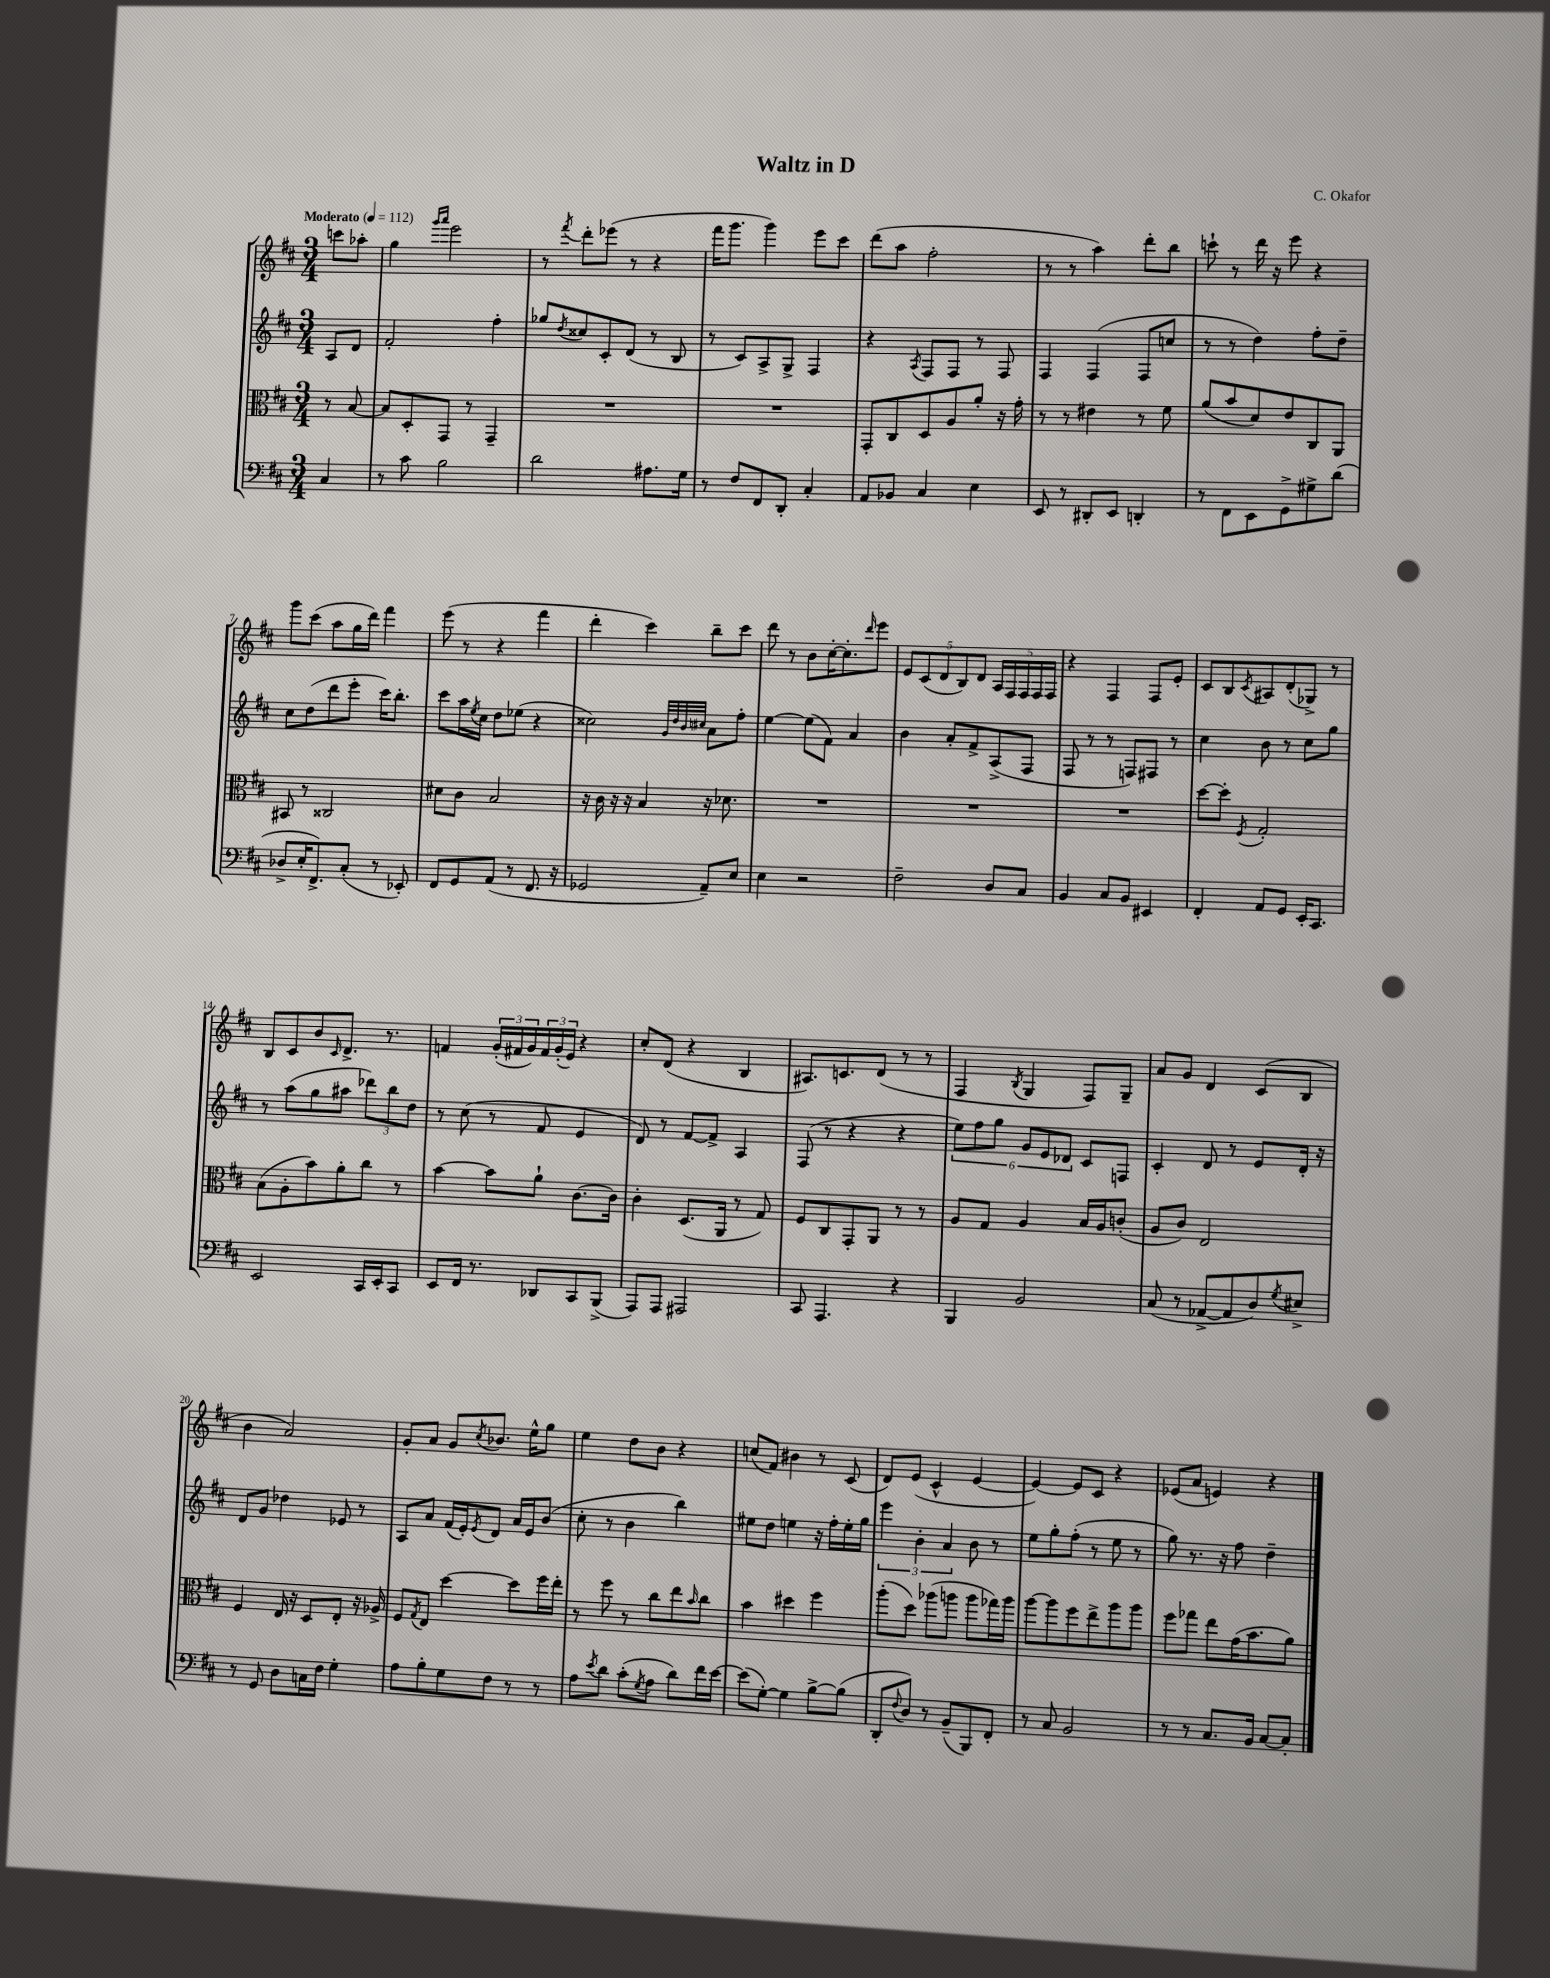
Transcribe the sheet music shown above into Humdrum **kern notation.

**kern	**kern	**kern	**kern
*staff4	*staff3	*staff2	*staff1
*clefF4	*clefC3	*clefG2	*clefG2
*k[f#c#]	*k[f#c#]	*k[f#c#]	*k[f#c#]
*M3/4	*M3/4	*M3/4	*M3/4
*MM112	*MM112	*MM112	*MM112
4C#	8r	8A	8ccc
.	[8B	8d	8aa-'
=	=	=	=
8r	8B]	2f#'	4gg
8c#	8D'	.	.
.	.	.	16qqggg
.	.	.	16qqaaa
2B	8GG	.	2eee
.	8r	.	.
.	4GG~	4ff#'	.
=	=	=	=
2d	2.r	8gg-	8r
.	.	8qdd	8qfff#
.	.	8cc##	8ddd'
.	.	8c#'	(8eee-
.	.	(8d	8r
8.A#	.	8r	4r
.	.	8B	.
16G	.	.	.
=	=	=	=
8r	2.r	8r	16fff#
.	.	.	8.ggg
8F#	.	8c#)	.
8FF#	.	8A^	4ggg)
8DD'	.	8G^	.
4C#'	.	4F#	8eee
.	.	.	8ccc#
=	=	=	=
8AA	8GG'	4r	(8ddd
8BB-	8C#	.	8aa
.	.	8qA	.
4C#	8D	8F#	2ff#'
.	8A	8F#	.
4E	8a'	8r	.
.	16r	8F#	.
.	16g'	.	.
=	=	=	=
8EE	8r	4F#	8r
8r	8r	.	8r
8DD#'	4e#	(4F#	4aa)
8EE	.	.	.
4DD'	8r	8F#	8ddd'
.	8f#	8cc	8bb
=	=	=	=
8r	(8a	8r	8ccc`
8FF#	8b	8r	8r
8EE	8d)	4dd)	16ddd
.	.	.	16r
8GG^	8e	.	8eee
8G#^	8C#	8ff#'	4r
(8d	8AA	8dd~	.
=	=	=	=
8D-^	8BB#	8cc#	8ggg
16E'	8r	(8dd	(8ccc#
8.FF#^)	.	.	.
.	2C##	8ddd	8aa
(8C#'	.	8eee'	16gg
.	.	.	16ddd)
8r	.	16ccc#)	4fff#
.	.	8.bb'	.
8EE-')	.	.	.
=	=	=	=
8FF#	8d#	8ccc#	(8eee
8GG	8c#	16aa	8r
.	.	8qee	.
.	.	16cc#	.
(8AA	2B	8dd	4r
8r	.	(8ee-	.
8.FF#	.	4r	4fff#
16r	.	.	.
=	=	=	=
2GG-	16r	2cc##)	4ddd'
.	16c#	.	.
.	16r	.	.
.	16r	.	.
.	4B	.	4ccc#)
.	.	32qqg	.
.	.	32qqdd	.
.	.	32qqb	.
.	.	32qqcc#	.
8AA~)	16r	8a	8bb~
.	8.d-	.	.
8E	.	8ff#'	8ccc#
=	=	=	=
4E	2.r	[4ee	8ddd
.	.	.	8r
2r	.	(8ee]	8b
.	.	8f#)	[16cc#'
.	.	.	8.cc#']
.	.	4a	.
.	.	.	16qqddd
.	.	.	8eee
=	=	=	=
2F#~	2.r	4b	10e
.	.	.	(10c#
.	.	.	10d
.	.	8a'	.
.	.	.	10B)
.	.	8f#^	.
.	.	.	10d
8D	.	(8A^	20A
.	.	.	20F#
.	.	.	20F#
8C#	.	8F#	.
.	.	.	20F#
.	.	.	20F#
=	=	=	=
4BB	2.r	8F#	4r
.	.	8r	.
8C#	.	8r	4F#
8BB	.	8F)	.
4EE#	.	8F#	8F#
.	.	8r	8e'
=	=	=	=
4FF#'	[8dd	4cc#	8c#
.	8dd']	.	8B
.	8qF#	.	8qc#
8AA	2G'	8b	8A#
8GG	.	8r	(8d'
16EE'	.	8cc#	8G-^)
8.CC#	.	.	.
.	.	8gg	8r
=	=	=	=
2EE	(8B	8r	8B
.	8A'	(8aa	8c#
.	8b)	8gg	8b
.	.	.	16qqc#
.	8a'	8aa#	8.d^
16CC#	8cc#	12ddd-)	.
16EE'	.	.	8.r
.	.	12bb	.
8CC#	8r	.	.
.	.	12dd	.
=	=	=	=
8EE	[4b	8r	4f
16FF#	.	(8cc#	.
8.r	.	.	.
.	8b]	8r	(24g'
.	.	.	24f#
.	.	.	24g)
8DD-	8a`	8f#	24f#
.	.	.	(24g'
.	.	.	24e)
8CC#	[8.c#	4e	4r
(8BBB^	.	.	.
.	16c#]	.	.
=	=	=	=
8AAA)	4c#'	8d)	8cc#'
8AAA	.	8r	(8d
2AAA#	(8.D	[8f#	4r
.	.	8f#^]	.
.	16AA	.	.
.	8r	4A	4B
.	8G)	.	.
=	=	=	=
8CC#	8F#	(8F#	8.A#)
4.AAA	8C#	8r	.
.	.	.	8.c
.	8GG'	4r	.
.	8AA	.	(8d
4r	8r	4r	8r
.	8r	.	8r
=	=	=	=
4BBB	8A	12ee)	4F#
.	.	12ff#	.
.	8G	.	.
.	.	12gg	.
.	.	.	8qB
2BB	4A	12g	4G
.	.	12e	.
.	.	12d-	.
.	16B	8c#	8F#)
.	16A	.	.
.	(8c'	8F	8G~
=	=	=	=
(8C#	8A	4c#'	8a
8r	8c#)	.	8g
[8AA-^	2E	8d	4d
8AA-]	.	8r	.
8D)	.	8e	(8c#
8qG	.	.	.
8E#^	.	16d'	8B
.	.	16r	.
=	=	=	=
8r	4F#	8d	4b
8GG	.	8g	.
8D	16E	4dd-	2a)
.	16r	.	.
16C	8D	.	.
16F#	.	.	.
4G'	8E'	8e-	.
.	16r	8r	.
.	16A-^	.	.
=	=	=	=
8A	8F#	8A	8g'
.	8qG	.	.
8B'	8E	8a	8a
8G	[4dd	(16f#	8g
.	.	16e')	.
.	.	8qe	8qcc#
8F#	.	8d	8.b-
8r	8dd]	16a	.
.	.	16e	16ee^^
8r	16ff#	(8b	8gg
.	16ee'	.	.
=	=	=	=
8A	8r	8cc#'	4ee
8qe	.	.	.
8d	8ff#	8r	.
(8c#'	8r	4b	8dd
8qG	.	.	.
8A	8cc#	.	8b
8d)	8ee	4bb)	4r
.	16qqb	.	.
16f#	8cc#	.	.
[16e	.	.	.
=	=	=	=
(8e]	4b	8ee#	(8cc
[8G')	.	8dd	8f#)
4G]	4dd#	4ee	4b#
[8B^	4ff#	16r	8r
.	.	16ff#'	.
(8B]	.	16ee'	(8c#
.	.	16gg	.
=	=	=	=
8DD'	(8aa'	6eee	8d)
8qqF#	.	.	.
8D)	8dd)	.	(8e
.	.	6b'	.
8r	(8aa-	.	4c#^^
.	.	6a	.
(8BB~	8aa	.	.
8BBB)	8aa	8b	[4e
8FF#'	16gg-)	8r	.
.	16aa	.	.
=	=	=	=
8r	[8aa	8ee	4e_)
8C#	8aa]	8gg'	.
2BB	8ff#	(8ff#'	8e]
.	8ee^	8r	8c#
.	8aa	8ee	4r
.	8aa	8r	.
=	=	=	=
8r	8ff#	8gg)	(8e-
8r	8gg-	8.r	8a
8.C#	8ee	.	4e)
.	.	16r	.
.	(16g	8ff#	.
16BB	8.b	.	.
[8C#	.	4dd~	4r
8C#']	8a)	.	.
==	==	==	==
*-	*-	*-	*-
